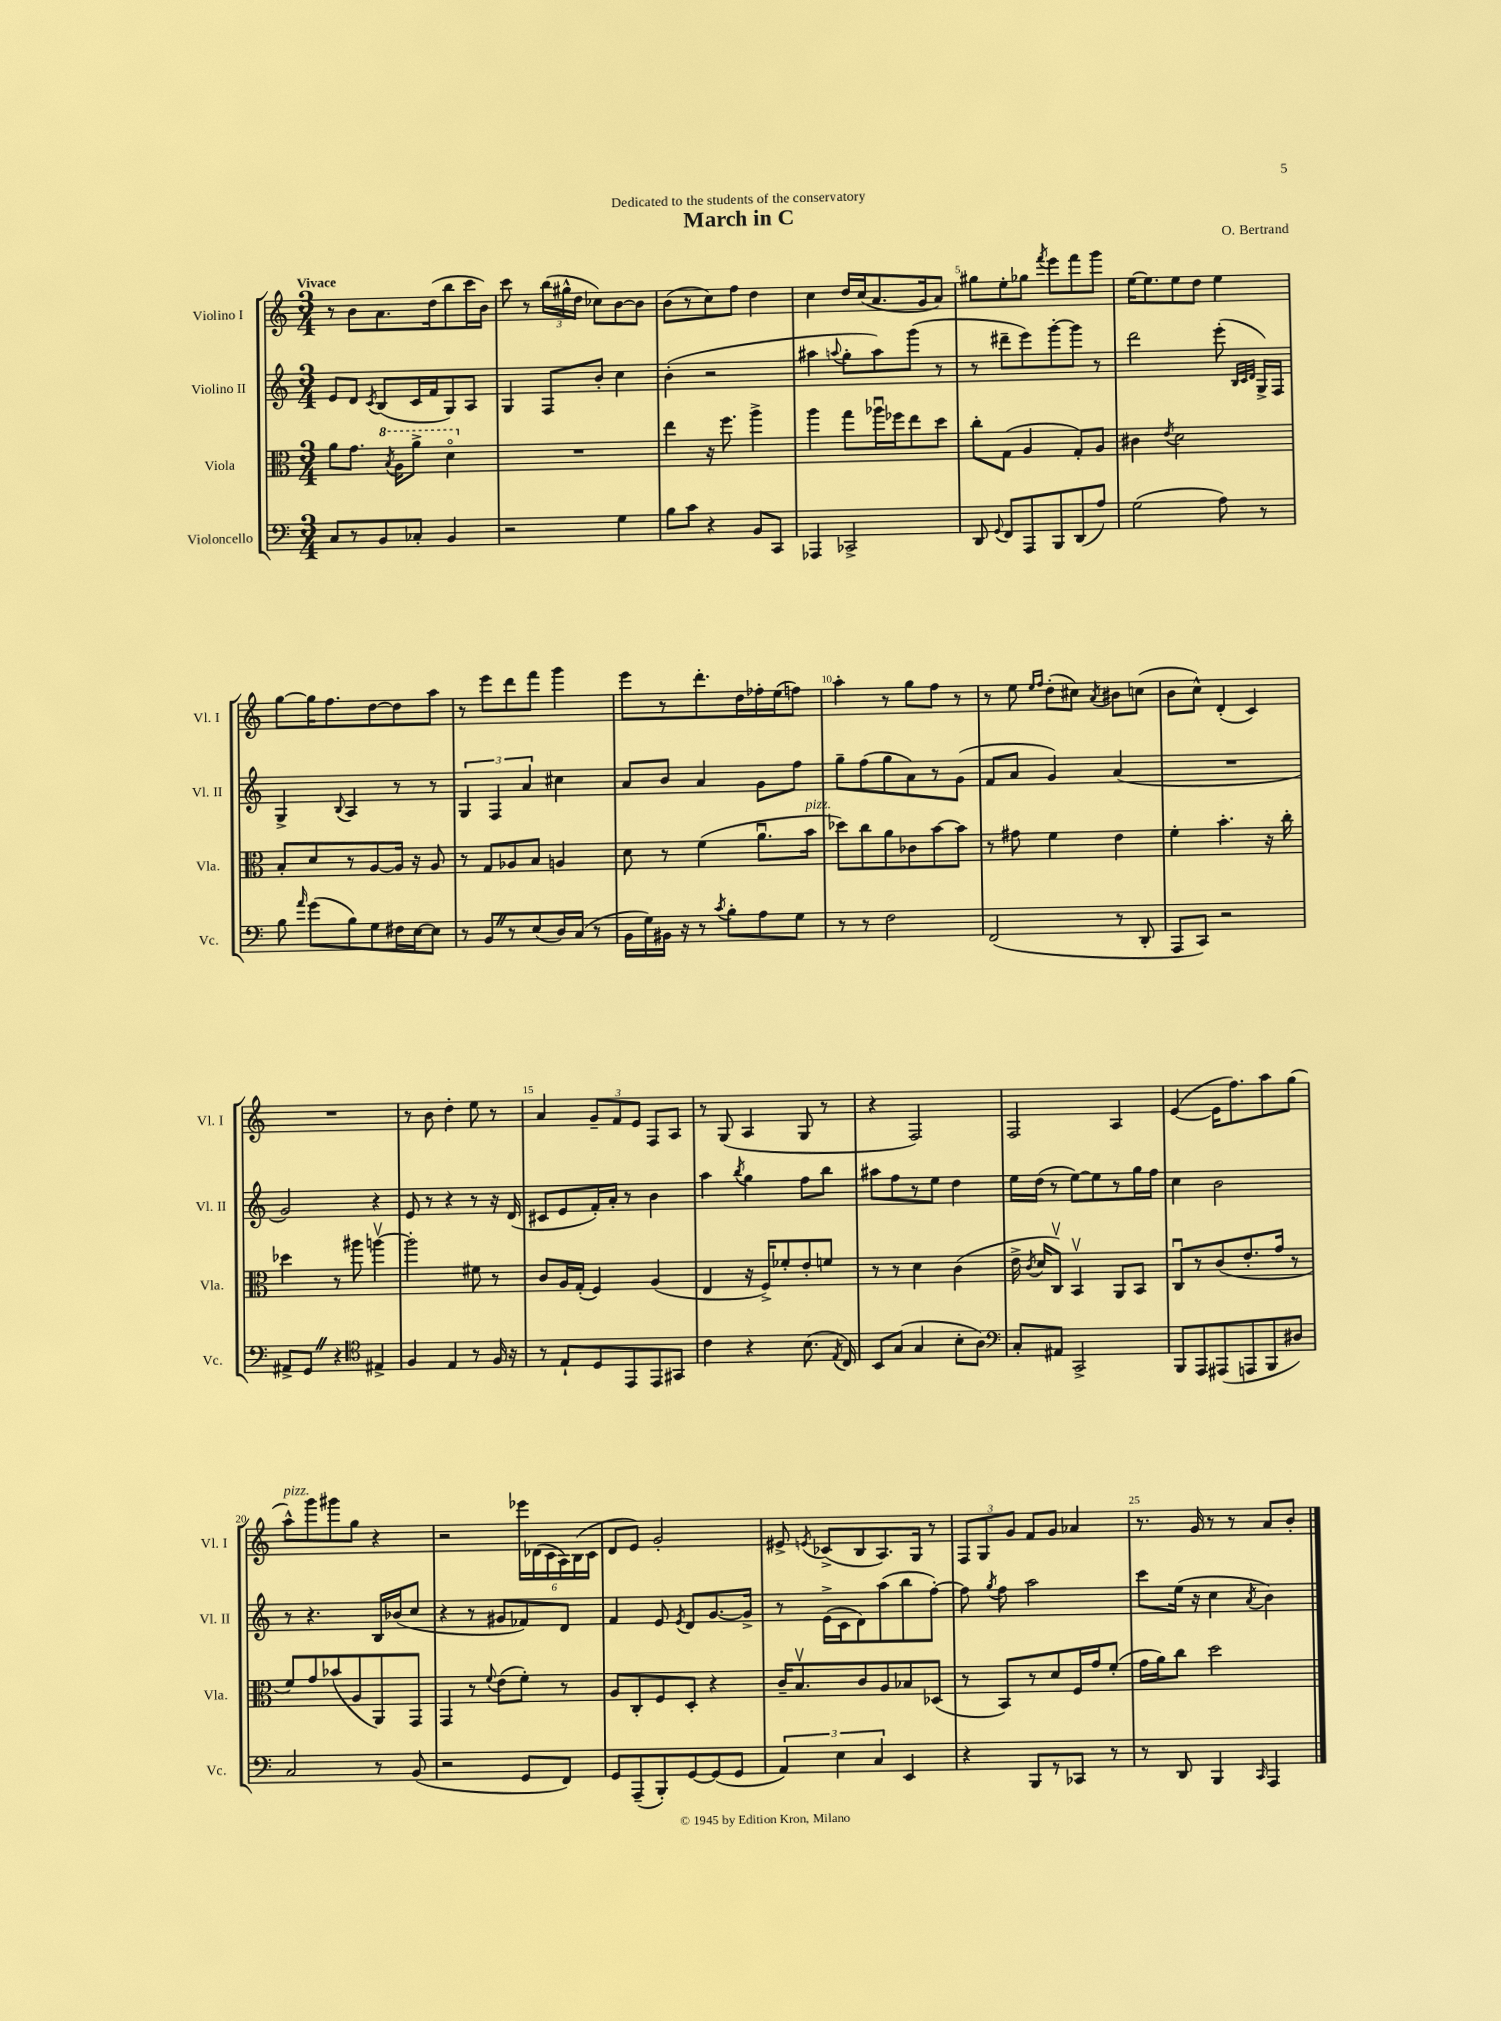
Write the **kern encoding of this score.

**kern	**kern	**kern	**kern
*staff4	*staff3	*staff2	*staff1
*clefF4	*clefC3	*clefG2	*clefG2
*k[]	*k[]	*k[]	*k[]
*M3/4	*M3/4	*M3/4	*M3/4
8C	8a	8e	8r
8r	8.g	8d	8b
.	.	8qc	.
8BB	.	(8B	8.a
.	8qb	.	.
.	16a	.	.
8C-'	8aa^	16c	.
.	.	16f	(16dd
4BB	4ddo	8G)	8bb
.	.	8A	16ccc
.	.	.	16b)
=	=	=	=
2r	2.r	4G	8ccc
.	.	.	8r
.	.	8F	(24bb
.	.	.	24gg#^^
.	.	.	24dd
.	.	8b'	8cc-)
4G	.	4cc	[8b
.	.	.	8b]
=	=	=	=
8B	4ee	(4b'	(8b
8c	.	.	8r
4r	16r	2r	8cc)
.	8.ff	.	.
.	.	.	8ff
8BB	4aa^	.	4dd
8CC	.	.	.
=	=	=	=
4AAA-	4aa	4aa#	4cc
.	.	8qqaa	.
2CC-^	8gg	8gg'	16dd
.	.	.	(16cc
.	16aa-u	8aa)	8.a
.	16ff-	.	.
.	8ee	(8ggg	.
.	.	.	16g
.	8dd	8r	8a)
=	=	=	=
8DD	8cc'	8r	8gg#
8qqGG	.	.	.
8FF	(8G	8ddd#~	8ee'
8AAA	4A	8eee)	8gg-
.	.	.	8qfff
8BBB	.	[8ggg'	8eee
(8DD	8G')	8ggg]	8fff
8A)	8A	8r	8ggg
=	=	=	=
(2G	4c#	2ddd	[16ee
.	.	.	8.ee]
.	8qe	.	.
.	2d	.	8ee
.	.	.	8dd
8A)	.	(8eee'	4ee
.	.	32qqB	.
.	.	32qqc	.
.	.	32qqd	.
8r	.	16G^)	.
.	.	16F	.
=	=	=	=
8B	8B'	4G^	[8gg
16qqa	.	.	.
(8g	8d	.	16gg]
.	.	.	8.ff
.	.	8qqB	.
8B)	8r	4A	.
8G	[8A	.	[8dd
16F#	16A]	8r	8dd]
[16E	16r	.	.
8E]	8A	8r	8aa
=	=	=	=
8r	8r	6G	8r
8BB	8G	.	8eee
.	.	6F	.
8r	8A-	.	8ddd
.	.	6a	.
(8E	8B	.	8fff
16D)	4A	4cc#	4ggg
(16C	.	.	.
8r	.	.	.
=	=	=	=
16BB	8d	8a	8eee
16G)	.	.	.
16BB#	8r	8b	8r
16r	.	.	.
8r	(4f	4a	8.ddd'
8qc	.	.	.
8B'	.	.	.
.	.	.	16dd
8A	8.au	8g	16ff-'
.	.	.	(16ee
8G	.	8ff	8ff)
.	16b	.	.
=	=	=	=
8r	8dd-)	8gg~	4aa'
8r	8cc	(8ff	.
2F	8a	8gg	8r
.	8c-	8a)	8gg
.	[8b	8r	8ff
.	8b]	(8g	8r
=	=	=	=
(2FF	8r	8f	8r
.	8g#	8a	8ee
.	.	.	16qqee
.	.	.	16qqff
.	4f	4g)	(8dd'
.	.	.	8cc#)
.	.	.	8qa
8r	4e	(4a	8b#
8DD'	.	.	(8cc
=	=	=	=
8AAA	4f'	2.r	8b
8CC)	.	.	8cc^^)
2r	4.b'	.	(4d'
.	.	.	4c)
.	16r	.	.
.	16cc'	.	.
=	=	=	=
8AA#^	4dd-	2g)	2.r
8GG	.	.	.
4r	8r	.	.
.	8aa#	.	.
*clefC4	*	*	*
4E#^	[4aav	4r	.
=	=	=	=
4F	2aa']	8e	8r
.	.	8r	8b
4E	.	4r	4dd'
8r	8f#	8r	8ee
16F	8r	16r	8r
16r	.	(16d	.
=	=	=	=
8r	8c	8c#	4a
8E`	16A	8e	.
.	(16G'	.	.
8D	4F)	16f')	12g~
.	.	16a'	.
.	.	.	12f
8EE	.	8r	.
.	.	.	12e
8EE	(4A	4b	8F
8GG#	.	.	8A
=	=	=	=
4c	4E	4aa	8r
.	.	.	(8G
.	.	8qbb	.
4r	16r	4gg	4A
.	16F^)	.	.
.	8f-'	.	.
(8.B	8e'	8ff	8G
.	8f	8bb	8r
8qE	.	.	.
16C)	.	.	.
=	=	=	=
8BB	8r	8aa#	4r
(8G	8r	8ff	.
4G	4d	8r	2F)
.	.	8ee	.
8B'	(4c	4dd	.
8A)	.	.	.
=	=	=	=
*clefF4	*	*	*
8C'	16e^	16ee	2F
.	8qc	.	.
.	16d	(16dd	.
8AA#	8Cv)	8r	.
2CC^	4BBv	[8ee)	.
.	.	8ee]	.
.	8AA	8r	4A
.	8BB	16gg	.
.	.	16ff	.
=	=	=	=
8BBB	8Cu	4cc	([4e
8AAA	8r	.	.
(8AAA#	(8c	2b	16e]
.	.	.	8.ff)
8AAA	8.e'	.	.
8BBB	.	.	8aa
.	16g	.	.
8D#)	8r	.	(8gg
=	=	=	=
2C	8f)	8r	8aa^^)
.	8g	4.r	8ggg
.	(8b-	.	8ggg#
.	8A	.	8gg
8r	8AA)	16B	4r
.	.	(16b-	.
(8BB	8GG	8cc	.
=	=	=	=
2r	4GG	4r	2r
.	8r	8r	.
.	8qqf	.	.
.	(8e	8g#	.
8GG	8f')	8f-)	24eee-
.	.	.	(24d-
.	.	.	24c
8FF)	8r	8d	24A)
.	.	.	(24B
.	.	.	24c
=	=	=	=
8GG	8A	4f	8d
(8AAA~	8C'	.	8e)
8BBB')	8F	8e	2g'
.	.	8qe	.
[8GG	8D'	8d	.
(8GG]	4r	[8.g	.
8GG	.	.	.
.	.	16g^]	.
=	=	=	=
6AA)	16c~	8r	8e#^
.	8.Bv	.	.
.	.	.	8qe
.	.	(16e^	(8c-^
6E	.	.	.
.	.	16c	.
.	8c	8d)	8B
6C	.	.	.
.	8A	(8aa	8.A)
4EE	8B-	8bb	.
.	.	.	16G
.	(8D-	[8ff')	8r
=	=	=	=
4r	8r	8ff]	12F
.	.	.	12G
.	.	8qgg	.
.	8BB)	8ff	.
.	.	.	12g
8BBB	8r	2aa	8f
8r	8d	.	8g
8CC-	16F	.	4a-
.	16g	.	.
8r	(8f'	.	.
=	=	=	=
8r	16g	8ccc	8.r
.	16a)	.	.
8DD	8cc	(16ee	.
.	.	16r	16g
4BBB	2dd	4cc	8r
.	.	.	8r
16qqCC	.	8qa	.
4AAA	.	4b)	8a
.	.	.	8b'
==	==	==	==
*-	*-	*-	*-
